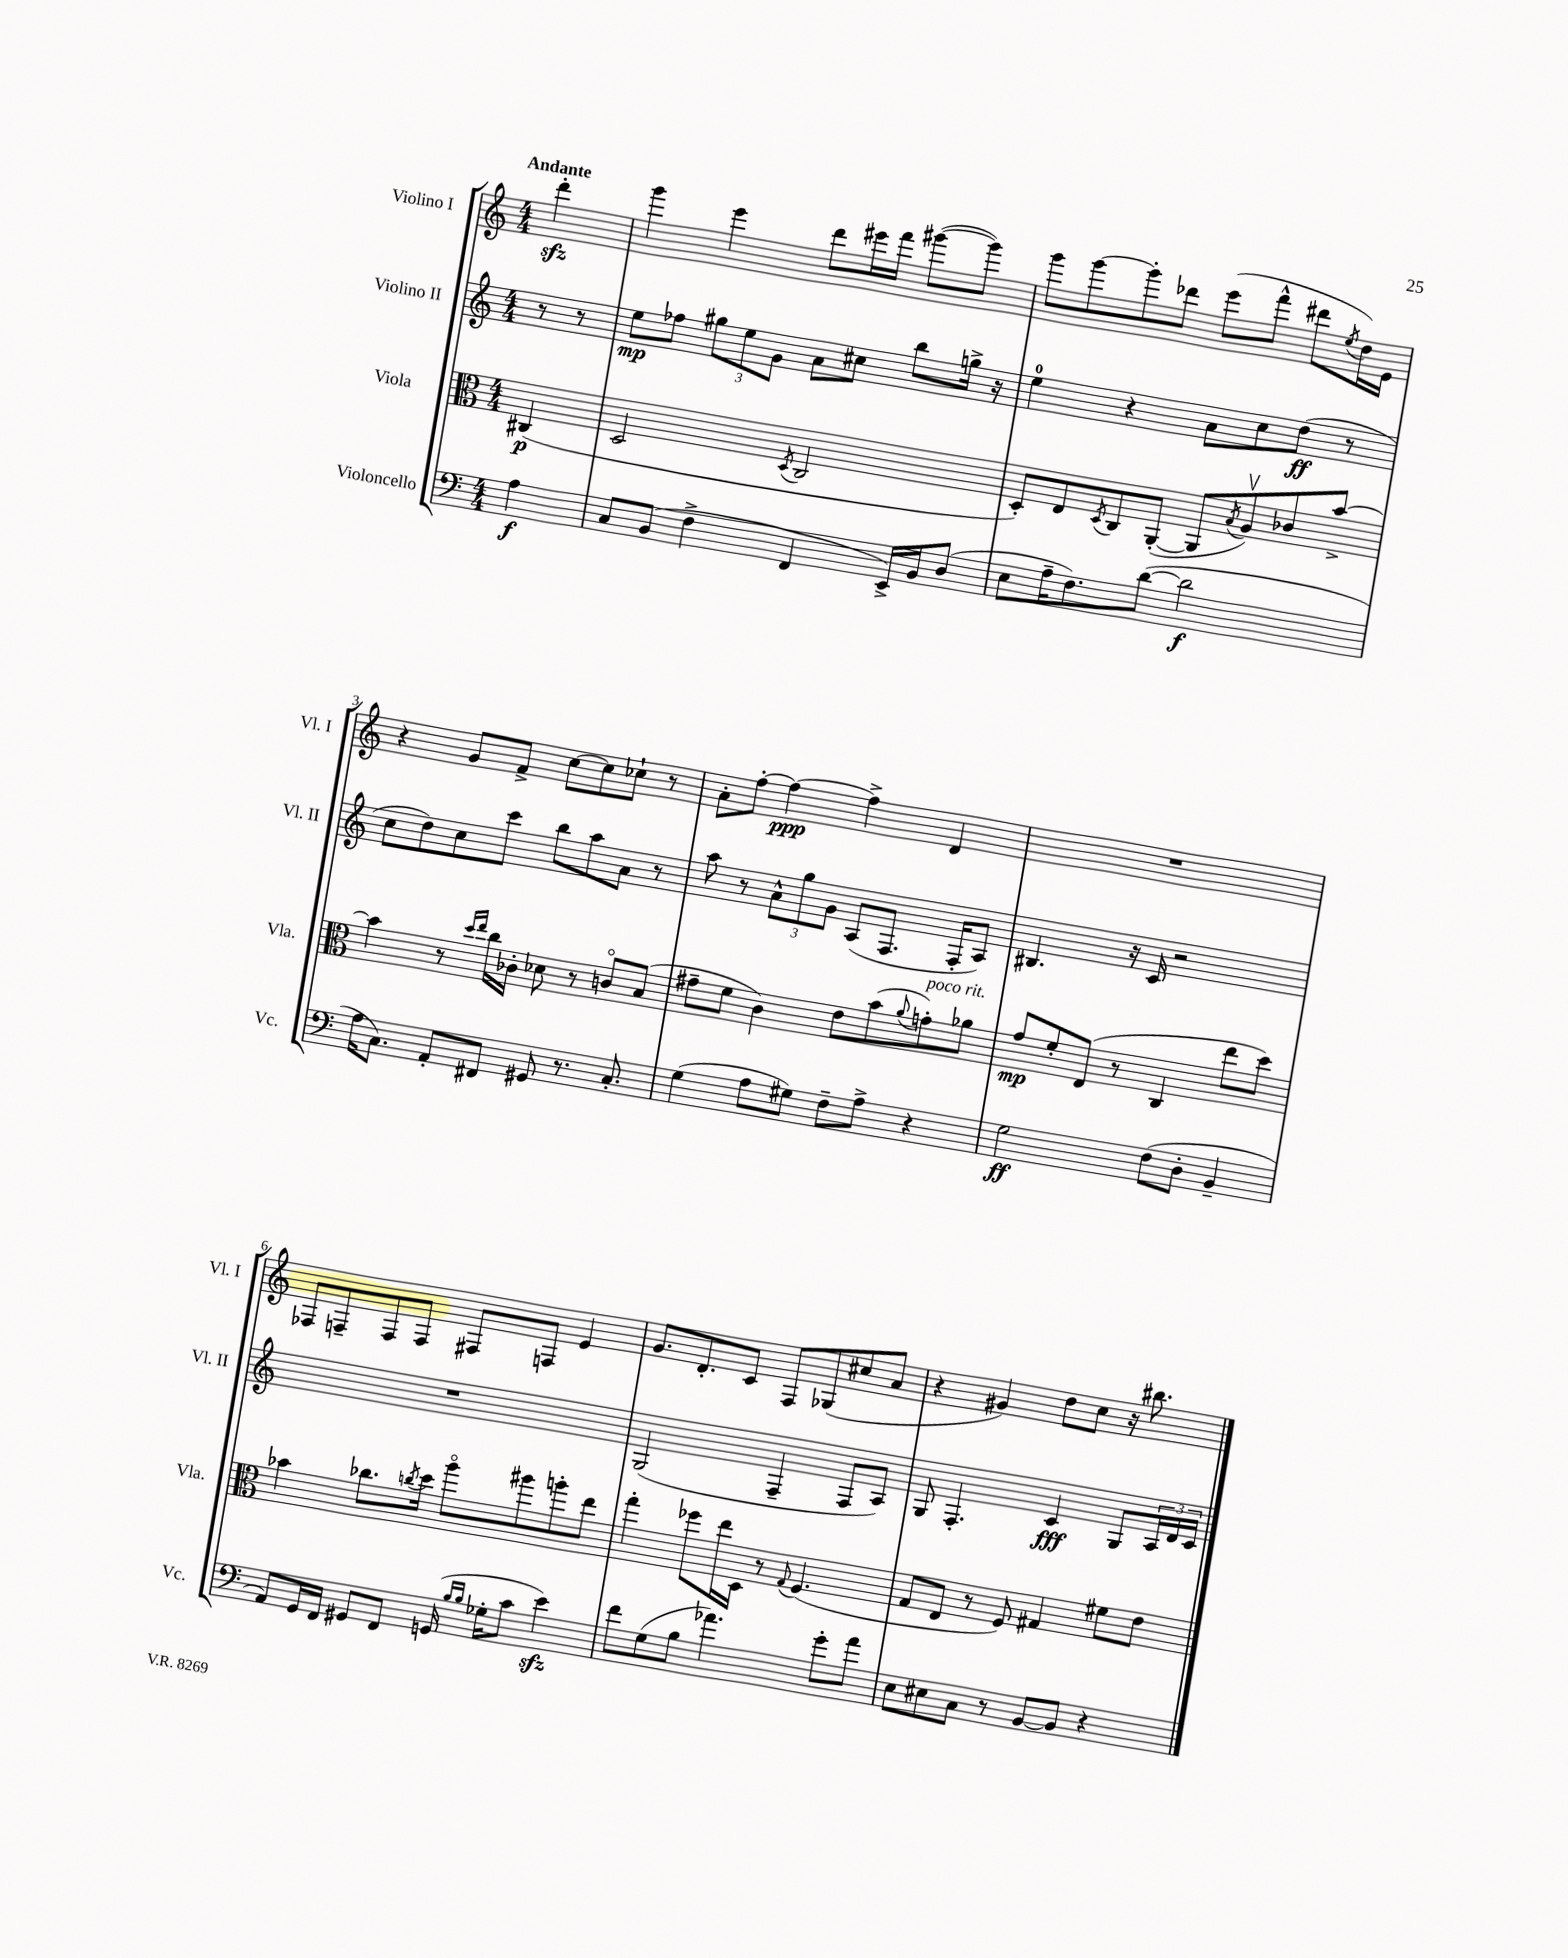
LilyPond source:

<<
\new StaffGroup <<
\new Staff = "s0" \with { instrumentName = "Violino I" shortInstrumentName = "Vl. I" } {
    \clef treble \key c \major \numericTimeSignature \time 4/4 \partial 4 \tempo "Andante"
    d'''4-.\sfz |
    g'''4 e'''4 d'''8 eis'''16 f'''16 gis'''8~( gis'''8) |
    g'''8 g'''8~ g'''8-. des'''8 e'''8( f'''8-^ dis'''8 \acciaccatura { e''8 } d''16) e'16 |
    r4 g'8 f'8-> c''8~ c''8 ces''8-! r8 |
    a'8-. f''8~-. f''4~\ppp f''4-> d'4 |
    R1 |
    fes8 f8-- f8 f8 fis8 f8 e'4 |
    g'8. d'8.-. c'8 f8 ges8( cis''8 a'8 |
    r4 gis'4) d''8 c''8 r16 bis''8. \bar "|." |
}
\new Staff = "s1" \with { instrumentName = "Violino II" shortInstrumentName = "Vl. II" } {
    \clef treble \key c \major \numericTimeSignature \time 4/4 \partial 4
    r8 r8 |
    e''8\mp fes''8 \tuplet 3/2 { gis''8 e''8 g'8 } a'8 cis''8 b''8 g''16-> r16 |
    e''4-0 r4 a'8 c''8 d''8\ff( r8 |
    c''8 d''8) c''8 c'''8 b''8 a''8 a'8 r8 |
    a''8 r8 \tuplet 3/2 { a'8-^ g''8 g'8 } a8( f8. f16-. a8) |
    bis4. r16 c'16 r2 |
    R1 |
    g2( f4-- f8 a8) |
    g8 f4.-. c'4\fff g8 \tuplet 3/2 { a16 d'16 c'16 } \bar "|." |
}
\new Staff = "s2" \with { instrumentName = "Viola" shortInstrumentName = "Vla." } {
    \clef alto \key c \major \numericTimeSignature \time 4/4 \partial 4
    cis4\p( |
    d2 \acciaccatura { d8 } c2 |
    d8-.) e8 \acciaccatura { d8 } c8 a,8~-.( a,8 \acciaccatura { b8 } a8\upbow) ces'8 b'8~-> |
    b'4 r8 \grace { d''16 e''16 } c''16 ces'16-. des'8 r8 c'8\flageolet b8( |
    gis'8-- f'8 c'4) e'8 b'8( \appoggiatura { a'8 } g'8-.^\markup { \italic "poco rit." }) aes'8 |
    g'8\mp f'8-. e8( r8 c4 e''8 d''8) |
    bes'4 ces''8. \acciaccatura { c''8 } d''16 a''8\flageolet ais''8 a''8-. e''8 |
    g''4-. fes''8 e''16 d16 r8 \appoggiatura { g8 } f4.( |
    g8 e8 r8 f8) gis4 fis'8 e'8 \bar "|." |
}
\new Staff = "s3" \with { instrumentName = "Violoncello" shortInstrumentName = "Vc." } {
    \clef bass \key c \major \numericTimeSignature \time 4/4 \partial 4
    a4\f |
    c8 b,8( f4-> f,4 e,16->) b,16 d8( |
    e8 a16-- f8.) d'8~( d'2\f |
    a16 c8.) a,8-. fis,8 gis,8 r8. c8.-. |
    g4( a8 gis8) f8-- a8-> r4 |
    g2\ff f8( d8-. b,4-- |
    a,8) g,16 f,16 gis,8 f,8 g,16( \grace { b16 b16 } ges16-. c'8 e'4\sfz) |
    f'8 g8( b8 aes'4.) g'8-. aes'8 |
    e8 eis8 c8 r8 b,8~ b,8 r4 \bar "|." |
}
>>
>>
